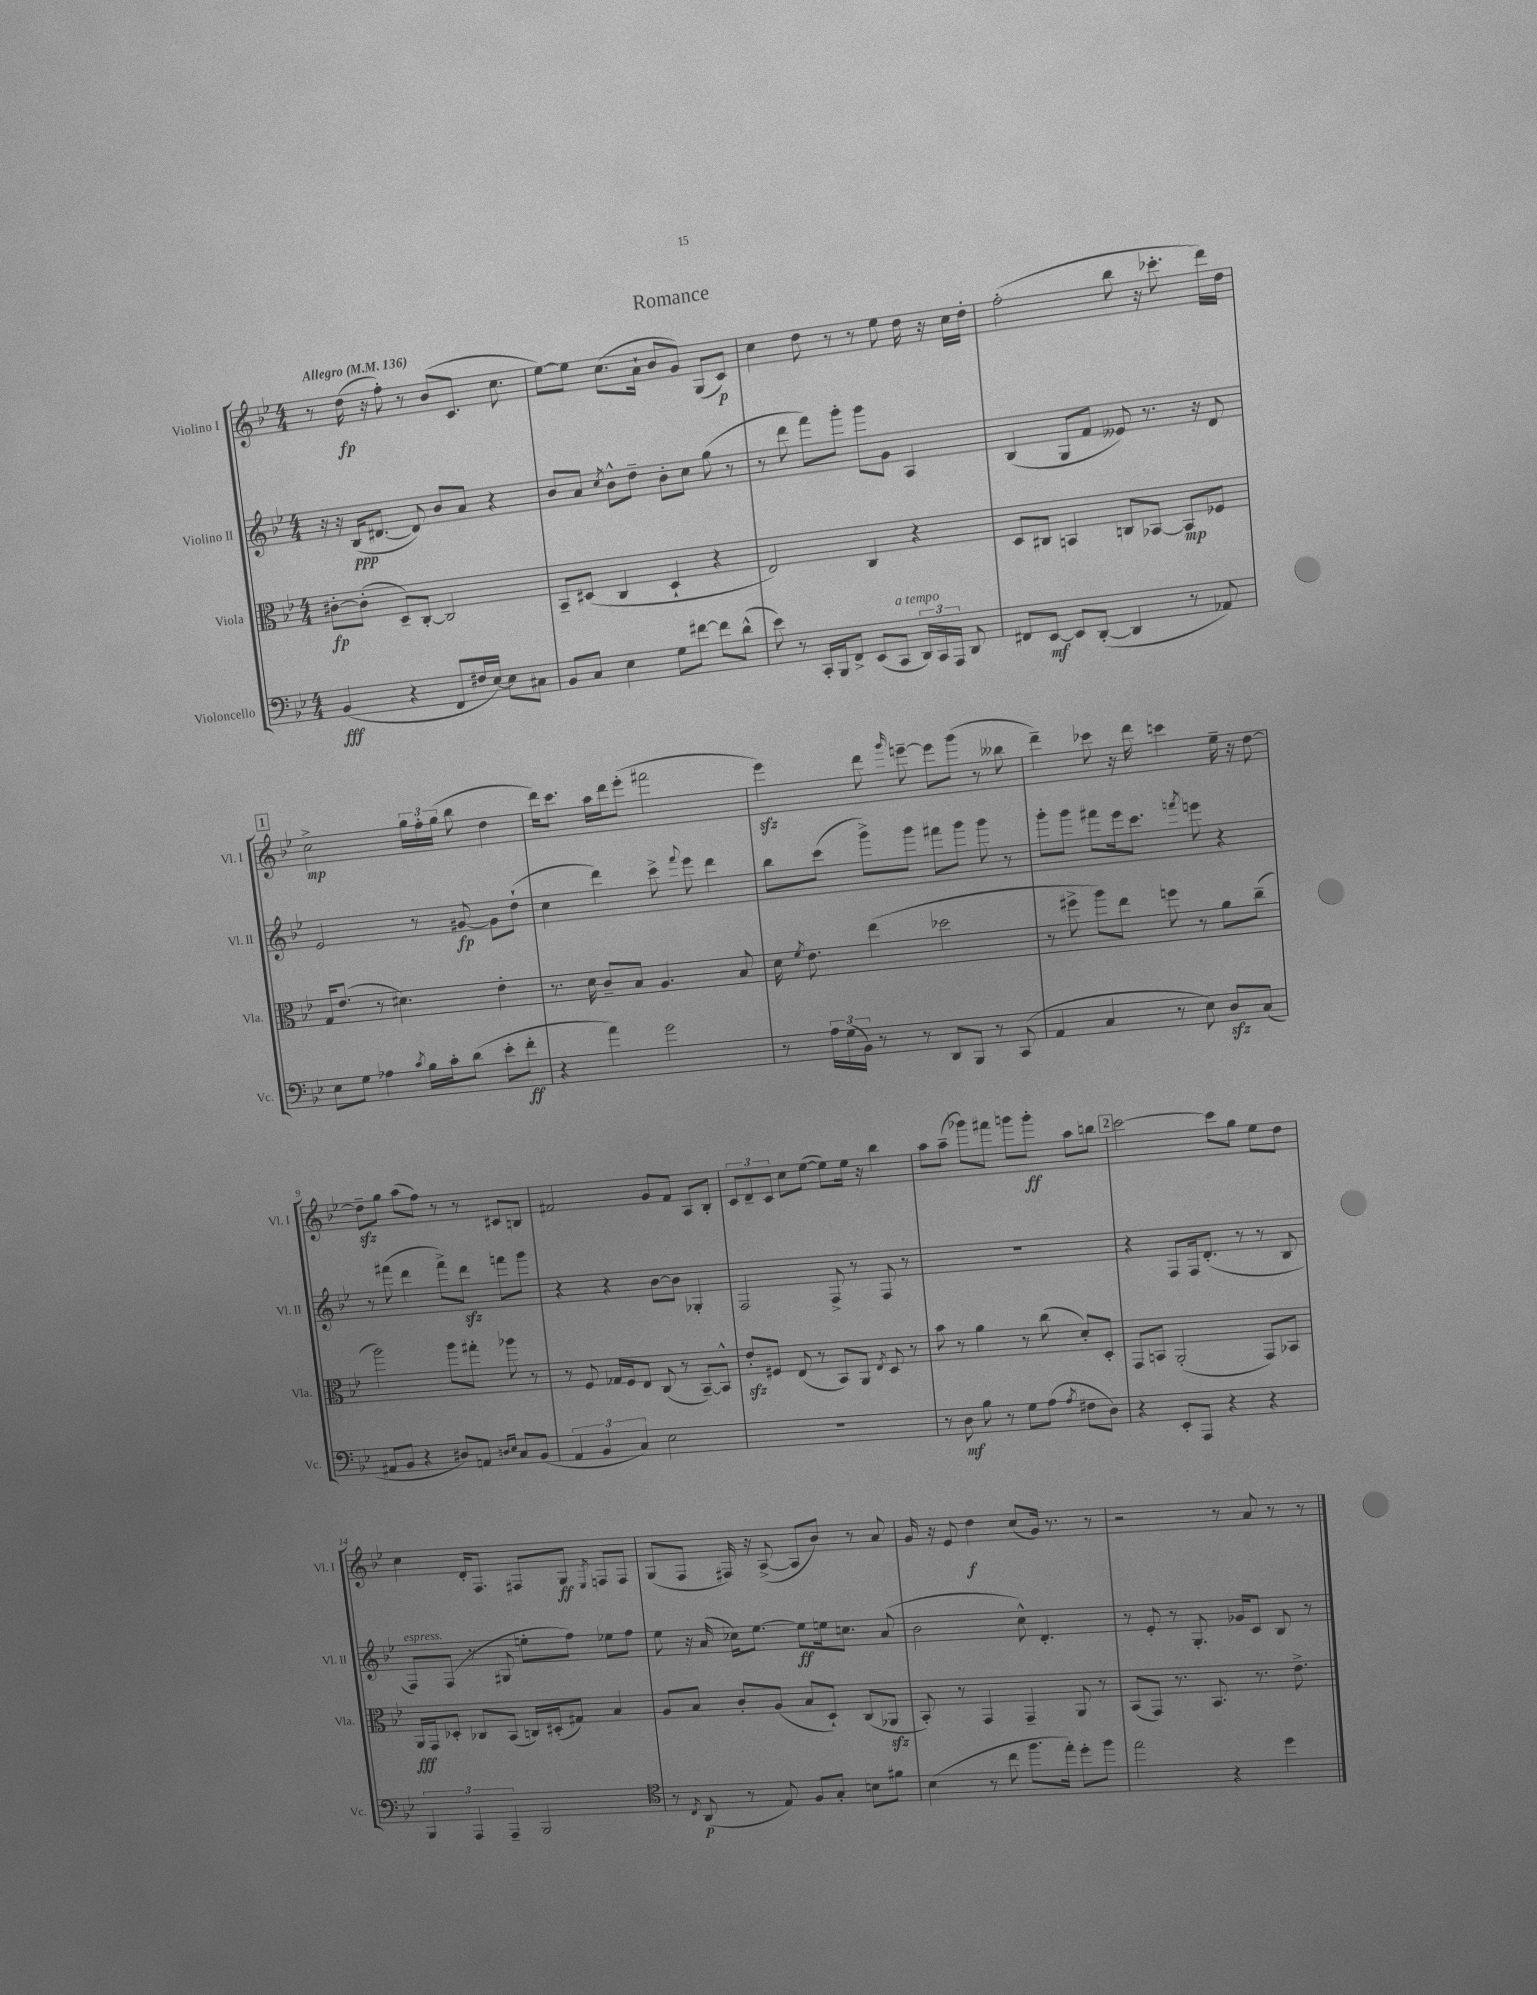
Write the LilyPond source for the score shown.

\header { title = "Romance" }
<<
\new StaffGroup <<
\new Staff = "s0" \with { instrumentName = "Violino I" shortInstrumentName = "Vl. I" } {
    \clef treble \key bes \major \numericTimeSignature \time 4/4 \tempo "Allegro" 4 = 136
    \autoBeamOff r8 d''16\fp( r16 f''8-.) r8 bes'8[( c'8.] c''8. |
    ees''8[~) ees''8] c''8.[( a'16]-! bes'8[ g'8]) g8[( c'8]\p) |
    c''4 d''8 r8 r8 ees''8 d''16 r16 c''16[ d''16]-. |
    f''2-.( bes''8 r16 ces'''8.-. d'''16[) d''16] |
    \mark \markup { \box "1" } c''2->\mp \tuplet 3/2 { g''16[ f''16-. g''16]( } bes''8 d''4 |
    d'''16[) c'''8.] a''16[ d'''16 ees'''8]-.( fis'''2 |
    ees'''4\sfz) d'''8 \grace { g'''16 } e'''8~-- e'''8[ g'''8]( r8 beses''8 |
    d'''4--) ces'''8 r16 d'''16 c'''4 ees''16-- r16 d''8~ |
    d''8[--\sfz g''8] a''8[( f''8]) r8 r8 cis'8[ b8] |
    fis'2 g'8[ fis'8] a8[ bes8]-. |
    \tuplet 3/2 { c'8[ d'8-- c'8] } c''8[ ees''8]~( ees''8[) ees''16] r16 bes''4 |
    a''8[ a''8]--( ges'''8[) fis'''8] g'''8[ g'''8]-.\ff a''8[ b''8] |
    \mark \markup { \box "2" } c'''2~ c'''8[ g''8] ees''8[ d''8] |
    c''4 d'16[-. f8.] fis8[ g8]\ff \acciaccatura { ees8 } f8[ f8] |
    g8[( f8] fis16) r16 a8~->( a8[ bes'8]) r8 a'8 |
    g'16 r16 ees'8 d''4\f c''8[( g'16]) r8. r8 |
    r2 r8 a'8 r8 r8 \bar "|." |
}
\new Staff = "s1" \with { instrumentName = "Violino II" shortInstrumentName = "Vl. II" } {
    \clef treble \key bes \major \numericTimeSignature \time 4/4
    \autoBeamOff r16 r16 bes16[\ppp( dis'8.]~ dis'8) bes'8[ a'8] r4 |
    bes'8[ a'8] \acciaccatura { c''8 } bes'8[-^ d''8]-- bes'8[-. c''8] g''8( r8 |
    r8 d'''8 f'''8[) g'''8]-. g'''8[ g'8] a4 |
    bes4( g8[ f'8] eeses'8) r8. r16 d'8 |
    \mark \markup { \box "1" } ees'2 r8 gis'8~\fp gis'8[ d''8]-!( |
    c''4 d'''4) c'''8-> \appoggiatura { f'''8 } ees'''8 d'''4 |
    bes''8[ c'''8]( g'''8[->) g'''8] fis'''8[ g'''8] g'''8 r8 |
    g'''8[-. g'''8] fis'''8[ ees'''16 c'''8.] \acciaccatura { f'''8 } e'''8 r4 |
    r8 fis'''8( d'''4 fis'''8[->) d'''8]\sfz f'''8[ g'''8] |
    r4 r4 bes'8[~ bes'8] ges4-. |
    f2 f8-> r8 f8 r8 |
    R1 |
    \mark \markup { \box "2" } r4 f8[ f16 d'8.]-.( r8 r8 bes8 |
    f8[^\markup { \italic "espress." }) f8]( r8 gis8 e''8[-. f''8]) ees''8[ f''8] |
    ees''8 r16 a'16( ces''16[) ees''8.]~ ees''8[\ff e''16 c''8.] a'8( |
    bes'2 c''8-^) d'4.-. |
    r8 ees'8-. r8 g8.-. ges'16[ c'8] bes8 r8 \bar "|." |
}
\new Staff = "s2" \with { instrumentName = "Viola" shortInstrumentName = "Vla." } {
    \clef alto \key bes \major \numericTimeSignature \time 4/4
    \autoBeamOff cis'8[~-.\fp cis'8]-.( d8[--) c8]~-. c2 |
    bes,8[-- dis8]( c4 dis4-! r4 |
    ees2) c4 r4 |
    d8[ cis8] b,4 c8[ bes,8]~ bes,8[\mp fes8] |
    \mark \markup { \box "1" } g16[ ees'8.]( r8 dis'4.) ees'4-. |
    r8. d'16 c'8[-- bes8] a4. bes8 |
    d'16 \acciaccatura { f'8 } ees'8. ees''4( des''2 |
    r8 fis''8-> a''8[) ees''8] f''8 r8 a'8[ c''8]--( |
    a''2) a''8[ gis''8]-. aes''8 r8 |
    r8 f8 ges16[ f16 ees8] c8( r8 bes,8[~--) bes,8]-^ |
    ees'8[-.\sfz fis8] ees8( r8 bes,8[) a,8] \acciaccatura { ees8 } d8 r8 |
    bes'8 r8 a'4 r8 c''8( d'8[-.) d8]-. |
    \mark \markup { \box "2" } g,8[ b,8] a,2-.( g,8[) bes,8] |
    a,16[\fff g,16 des8]-. ces8[ bes,8]( c16[) dis16-.( gis8]) bes4 |
    a8[ bes8] c'8[-. a8]( bes8[ d8]-!) c8[( aes,8]\sfz |
    bes,8-.) r8 g,4 g,4-- a,8 r8 |
    bes,8[( g,8]) r8. bes,8. r8. ees'8.-> \bar "|." |
}
\new Staff = "s3" \with { instrumentName = "Violoncello" shortInstrumentName = "Vc." } {
    \clef bass \key bes \major \numericTimeSignature \time 4/4
    \autoBeamOff bes,4\fff( r4 f,8[ fis16 ees16]~) ees8[ cis8] |
    bes,8[ c8] ees4 g8[ fis'8]~ fis'8[ d'8]-^( |
    ees'8) r8 c,16[-. bes,,16 f,8]-> ees,8[( c,8]^\markup { \italic "a tempo" } \tuplet 3/2 { d,16[) c,16 a,,16] } d,8 |
    fis,8[ ees,8]~\mf ees,8[ d,8]~-.( d,4 r8 aes,8) |
    \mark \markup { \box "1" } ees8[ g8] aes4 \acciaccatura { c'8 } bes16[ c'16-. d'8]( ees'8[-. f'8]-.\ff |
    r4 a'4) g'2 |
    r8 \tuplet 3/2 { a16[ g16( bes,16]) } r8 r8 d,8[ bes,,8] r8 c,8( |
    a,4 c4 r8 ees8) d8[\sfz c8]( |
    ais,8[ bes,8] r4 dis8[) a,8] \grace { d16[ ees16] } c8[ bes,8]( |
    \tuplet 3/2 { a,4 bes,4 c4) } ees2 |
    R1 |
    r8 d8\mf bes8 r8 g8[ a8]( \acciaccatura { a8 } fis8[ d8]) |
    \mark \markup { \box "2" } r4 ees,8[-. a,,8] r4 r4 |
    \tuplet 3/2 { bes,,4 a,,4 a,,4-- } bes,,2 |
    \clef tenor r8 \acciaccatura { c8 } a,8\p( r8 ees8) f8[ g8]-. b8[ fis'8] |
    bes4( r8 c''8 f''8.[ ees''16]-.) d''8[-. f''8] |
    ees''2 r4 d''4 \bar "|." |
}
>>
>>
